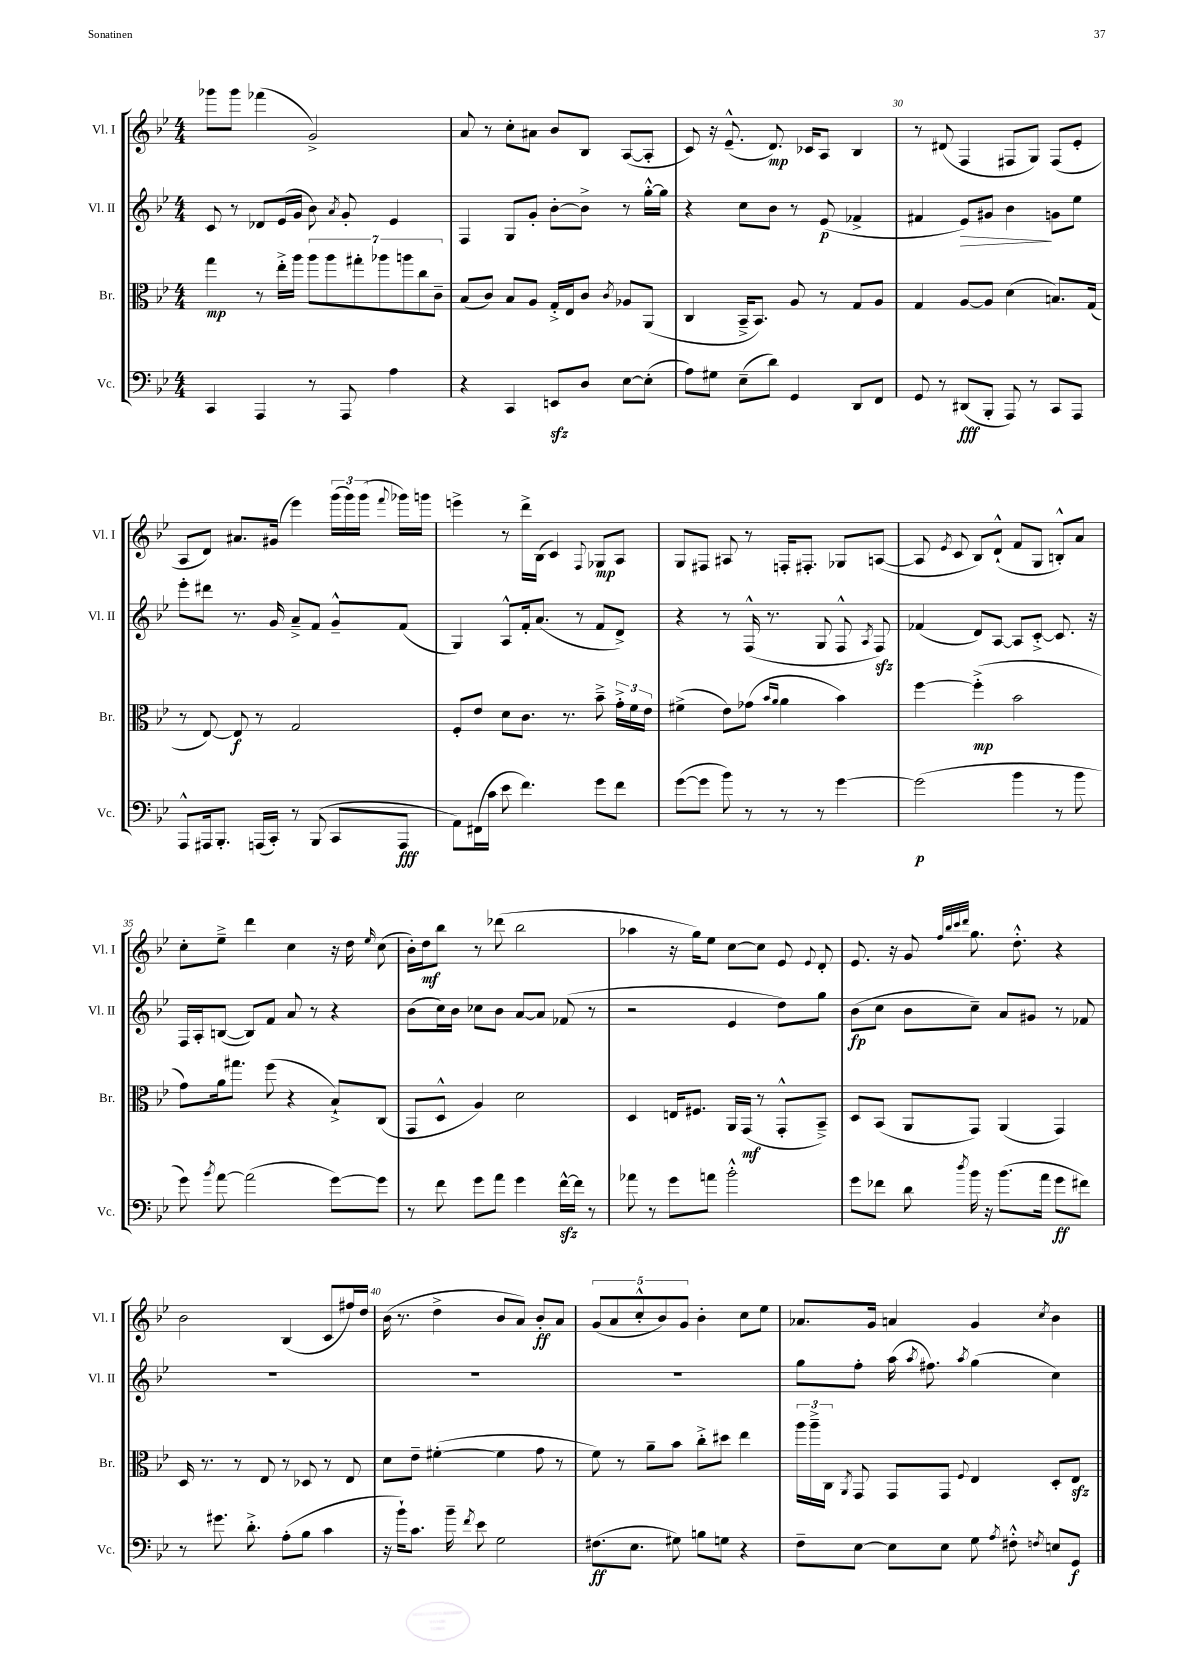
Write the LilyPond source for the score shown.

<<
\new StaffGroup <<
\new Staff = "s0" \with { instrumentName = "Vl. I" shortInstrumentName = "Vl. I" } {
    \clef treble \key bes \major \numericTimeSignature \time 4/4
    \autoBeamOff ges'''8[ ges'''8] fes'''4( g'2->) |
    a'8 r8 c''8[-. ais'8] bes'8[ bes8] a8[~( a8]-. |
    c'8) r16 ees'8.---^( d'8.\mp) ces'16[ a8] bes4 |
    r8 dis'8( f4 fis8[ g8]) fis8[( ees'8]-. |
    a8[ d'8]) ais'8.[ gis'16]( ees'''4) \tuplet 3/2 { g'''16[( g'''16) g'''16]( } \appoggiatura { f'''8 } ges'''16[) g'''16] |
    e'''4-> r8 d'''16[-> bes16]( c'4) \appoggiatura { f8 } ges8[\mp a8] |
    g8[ fis8] ais8 r8 f16[-. fis8.]-. ges8[ a8]~( |
    a8 \acciaccatura { ees'8 } c'8 bes8[) d'8]-!-^( f'8[ g8] b8[-.-^) a'8] |
    c''8[-. ees''8]---> d'''4 c''4 r16 d''16 \grace { ees''16 } c''8( |
    bes'16[-.) d''16\mf bes''8] r8 des'''8( bes''2 |
    aes''4 r16 g''16[) ees''8] c''8[~ c''8] ees'8 \appoggiatura { ees'8 } d'8-. |
    ees'8. r16 g'8 \grace { f''32[ bes''32 c'''32 d'''32] } g''8. d''8.-.-^ r4 |
    bes'2 bes4( c'8[ fis''16) d''16] |
    bes'16( r8. d''4-> bes'8[ a'8]) bes'8[-.\ff a'8] |
    \tuplet 5/4 { g'8[( a'8 c''8-.-^ bes'8) g'8] } bes'4-. c''8[ ees''8] |
    aes'8.[ g'16] a'4 g'4 \acciaccatura { c''8 } bes'4 \bar "|." |
}
\new Staff = "s1" \with { instrumentName = "Vl. II" shortInstrumentName = "Vl. II" } {
    \clef treble \key bes \major \numericTimeSignature \time 4/4
    \autoBeamOff c'8 r8 des'8[ ees'16( g'16] bes'8) \acciaccatura { a'8 } g'8-. ees'4 |
    f4 g8[ g'8]-. bes'8[~-. bes'8]-> r8 g''16[~-.-^ g''16] |
    r4 c''8[ bes'8] r8 ees'8\p( fes'4-> |
    fis'4 ees'8[\>) gis'8] bes'4\! g'8[ ees''8] |
    ees'''8[-. dis'''8] r8. g'16 a'8[---> f'8] g'8[---^ f'8]( |
    g4) a8[-^ f'16-. a'8.]( r8 f'8[ d'8]->) |
    r4 r8 f16-^( r8. g8 f8-^ \acciaccatura { a8 } f8\sfz) |
    fes'4( d'8[) a8]~ a8[ c'8]~-.-> c'8. r16 |
    f16[ a16-. b8]~( b8[) f'8] a'8 r8 r4 |
    bes'8[( c''16) bes'16] ces''8[ bes'8] a'8[~ a'8] fes'8( r8 |
    r2 ees'4 d''8[) g''8] |
    bes'8[\fp( c''8] bes'8[ c''8]--) a'8[ gis'8] r8 fes'8 |
    R1 |
    R1 |
    R1 |
    g''8[ f''8]-. a''16( \acciaccatura { a''8 } fis''8.) \acciaccatura { a''8 } g''4( c''4) \bar "|." |
}
\new Staff = "s2" \with { instrumentName = "Br." shortInstrumentName = "Br." } {
    \clef alto \key bes \major \numericTimeSignature \time 4/4
    \autoBeamOff g''4\mp r8 ees''16[-.-> a''16] \tuplet 7/4 { a''8[ a''8 gis''8-. aes''8 a''8 c''8 c'8]-- } |
    bes8[( c'8]) bes8[ a8] g16[-.-> ees16 c'8] \acciaccatura { c'8 } aes8[ a,8]( |
    c4 bes,16[---> bes,8.]) a8 r8 g8[ a8] |
    g4 a8[~ a8] d'4( b8.[) g16]( |
    r8 ees8~) ees8\f r8 g2 |
    f8[-. ees'8] d'8[ c'8.] r8. bes'8---> \tuplet 3/2 { g'16[-.-> f'16 ees'16] } |
    fis'4->( ees'8[) ges'8]( \grace { bes'16[ a'16] } a'4 bes'4) |
    f''4~ f''4-.->\mp( bes'2 |
    g'8[) a'16 gis''8.] f''8( r4 bes8[-!->) c8]( |
    g,8[ d8]-^ a4) d'2 |
    d4 e16[ fis8.] a,16[ g,16]\mf( r8 g,8[-.-^ bes,8]--->) |
    d8[ bes,8]( a,8[ g,8]) a,4( g,4) |
    d16 r8. r8 ees8 r8 des8 r8 ees8 |
    d'8[ ees'8]-- fis'4~-.( fis'4 g'8 r8 |
    f'8) r8 a'8[-- bes'8] c''8[-.-> dis''8] ees''4 |
    \tuplet 3/2 { a''16[ a''16---> c16] } \acciaccatura { a,8 } g,8 g,8[ g,8] \appoggiatura { f8 } ees4 d8[-. ees8]\sfz \bar "|." |
}
\new Staff = "s3" \with { instrumentName = "Vc." shortInstrumentName = "Vc." } {
    \clef bass \key bes \major \numericTimeSignature \time 4/4
    \autoBeamOff c,4 a,,4 r8 a,,8 a4 |
    r4 c,4 e,8[\sfz d8] ees8[~ ees8]-.( |
    a8[) gis8] ees8[--( d'8]) g,4 d,8[ f,8] |
    g,8 r8 dis,8[\fff( bes,,8]-. a,,8) r8 c,8[ a,,8] |
    a,,8[-^ ais,,16 bes,,8.]-. a,,16[( c,16]-.) r8 bes,,8( c,8[ a,,8]\fff |
    a,8[) fis,16( c'16] ees'8 f'4.) g'8[ f'8] |
    g'8[~( g'8] bes'8) r8 r8 r8 g'4~ |
    g'2\p( bes'4 r8 bes'8 |
    g'8) \acciaccatura { bes'8 } a'8~ a'2( g'8[~) g'8] |
    r8 f'8 g'8[ a'8] g'4 f'16[~-^\sfz f'16] r8 |
    aes'8 r8 g'8[ a'8] bes'2-.-^ |
    g'8[ fes'8] d'8 \acciaccatura { d''8 } bes'16 r16 bes'8.[( a'16] g'8[\ff fis'8]) |
    r8 gis'8. d'8.-.-> a8[-.( bes8] c'4 |
    r16 bes'16[-!) c'8.] bes'16-- \acciaccatura { f'8 } ees'8 g2 |
    fis8.[\ff( ees8.] gis8) b8[ g8] r4 |
    f8[-- ees8]~ ees8[ ees8] g8 \acciaccatura { a8 } fis8-.-^ \acciaccatura { f8 } e8[ g,8]\f \bar "|." |
}
>>
>>
\layout { \context { \Score currentBarNumber = #27 \override BarNumber.break-visibility = ##(#f #t #t) barNumberVisibility = #(every-nth-bar-number-visible 5) } }
